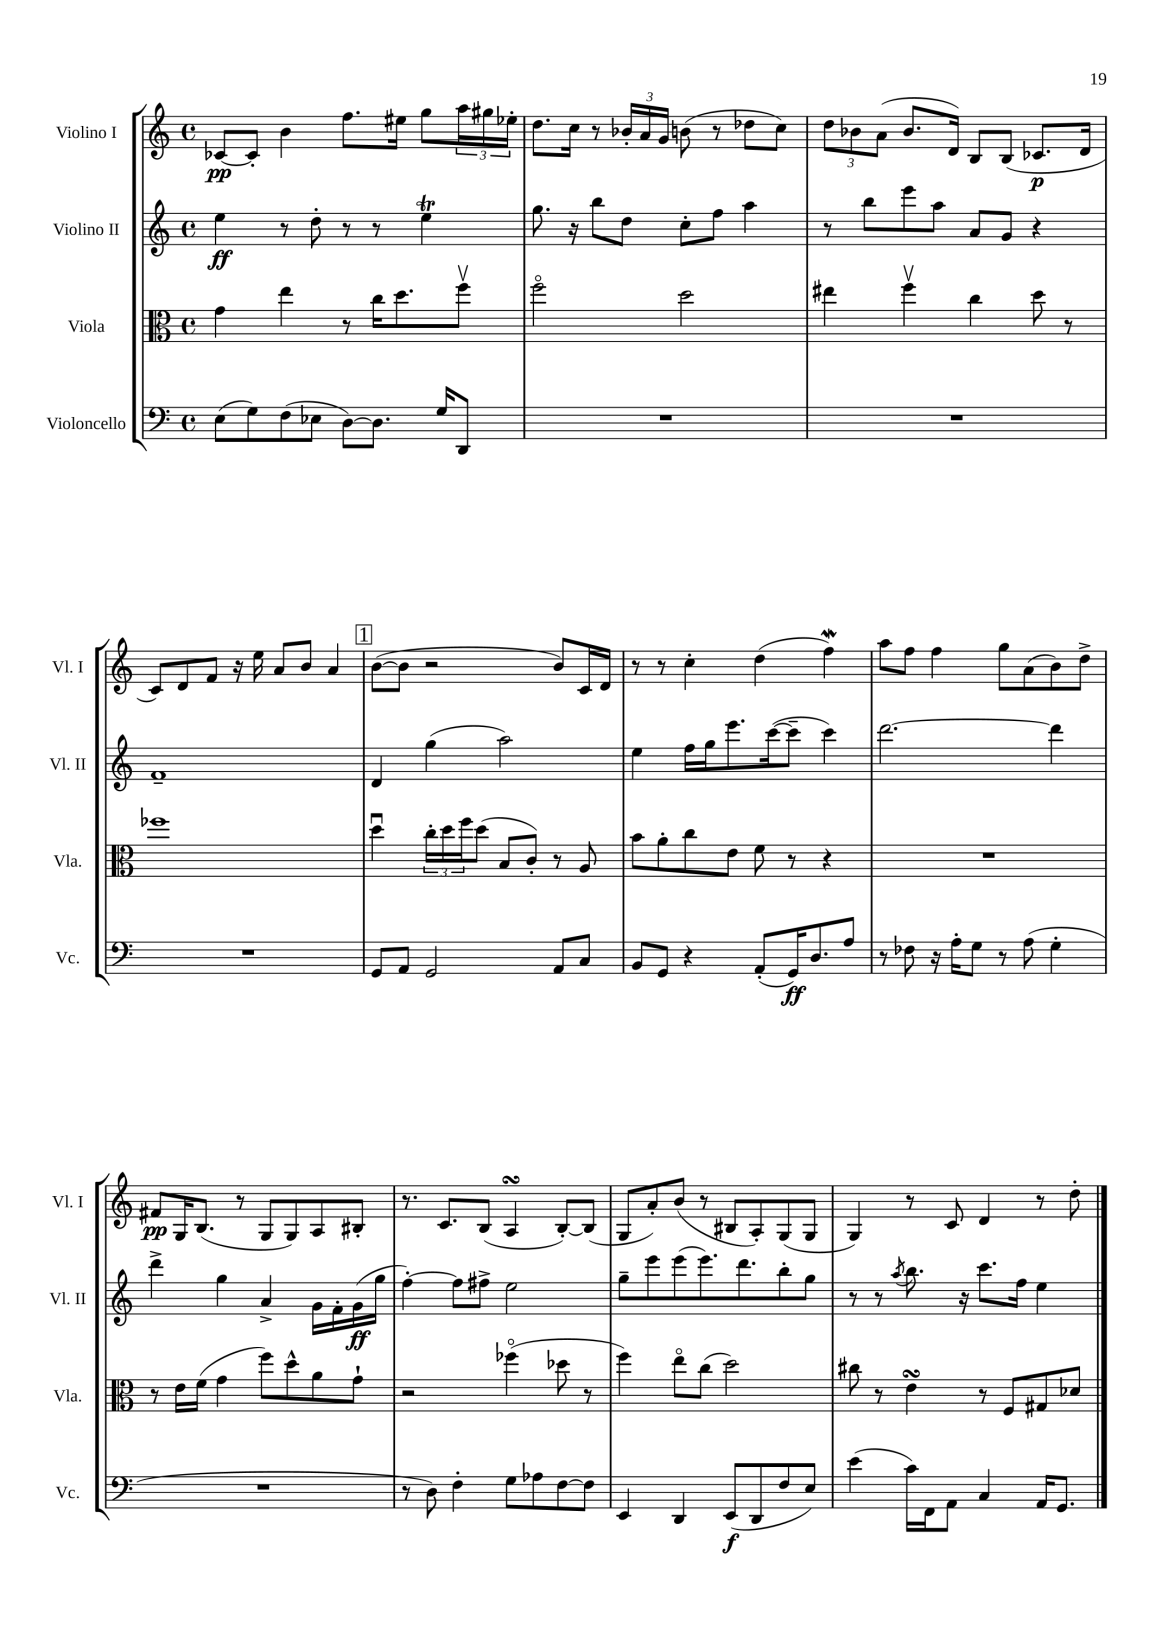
<<
\new StaffGroup <<
\new Staff = "s0" \with { instrumentName = "Violino I" shortInstrumentName = "Vl. I" } {
    \clef treble \key c \major \defaultTimeSignature \time 4/4
    ces'8~\pp ces'8-. b'4 f''8. eis''16 g''8 \tuplet 3/2 { a''16 gis''16 ees''16-. } |
    d''8. c''16 r8 \tuplet 3/2 { bes'16-. a'16 g'16 } b'8( r8 des''8 c''8) |
    \tuplet 3/2 { d''8 bes'8 a'8( } bes'8. d'16) b8 b8( ces'8.\p d'16 |
    c'8) d'8 f'8 r16 e''16 a'8 b'8 a'4 |
    \mark \markup { \box "1" } b'8~( b'8 r2 b'8) c'16 d'16 |
    r8 r8 c''4-. d''4( f''4\mordent) |
    a''8 f''8 f''4 g''8 a'8( b'8) d''8-> |
    fis'8\pp g16 b8.( r8 g8 g8) a8 bis8-. |
    r8. c'8. b8( a4\turn b8~-.) b8( |
    g8 a'8-.) b'8( r8 bis8 a8-.) g8( g8 |
    g4) r8 c'8 d'4 r8 d''8-. \bar "|." |
}
\new Staff = "s1" \with { instrumentName = "Violino II" shortInstrumentName = "Vl. II" } {
    \clef treble \key c \major \defaultTimeSignature \time 4/4
    e''4\ff r8 d''8-. r8 r8 e''4\trill |
    g''8. r16 b''8 d''8 c''8-. f''8 a''4 |
    r8 b''8 e'''8 a''8 a'8 g'8 r4 |
    f'1-- |
    \mark \markup { \box "1" } d'4 g''4( a''2) |
    e''4 f''16 g''16 e'''8. c'''16~( c'''8-- c'''4) |
    d'''2.~ d'''4 |
    d'''4-> g''4 a'4-> g'16 f'16-. g'16\ff( g''16 |
    f''4~-.) f''8 fis''8-> e''2 |
    g''8-- e'''8 e'''8( e'''8.) d'''8. b''8-. g''8 |
    r8 r8 \acciaccatura { a''8 } b''8. r16 c'''8. f''16 e''4 \bar "|." |
}
\new Staff = "s2" \with { instrumentName = "Viola" shortInstrumentName = "Vla." } {
    \clef alto \key c \major \defaultTimeSignature \time 4/4
    g'4 e''4 r8 c''16 d''8. f''8\upbow |
    f''2\flageolet d''2 |
    eis''4 f''4\upbow c''4 d''8 r8 |
    fes''1 |
    \mark \markup { \box "1" } d''4\downbow \tuplet 3/2 { c''16-. d''16 f''16 } d''8( b8 c'8-.) r8 a8 |
    b'8 a'8-. c''8 e'8 f'8 r8 r4 |
    R1 |
    r8 e'16 f'16( g'4 f''8) d''8-^ a'8 g'8-! |
    r2 fes''4\flageolet( des''8 r8 |
    f''4) e''8\flageolet c''8( d''2) |
    cis''8 r8 e'4\turn r8 f8 gis8 des'8 \bar "|." |
}
\new Staff = "s3" \with { instrumentName = "Violoncello" shortInstrumentName = "Vc." } {
    \clef bass \key c \major \defaultTimeSignature \time 4/4
    e8( g8) f8( ees8 d8~) d8. g16 d,8 |
    R1 |
    R1 |
    R1 |
    \mark \markup { \box "1" } g,8 a,8 g,2 a,8 c8 |
    b,8 g,8 r4 a,8-.( g,16\ff) d8. a8 |
    r8 fes8 r16 a16-. g8 r8 a8( g4-. |
    R1 |
    r8 d8) f4-. g8 aes8 f8~ f8 |
    e,4 d,4 e,8\f( d,8 f8 e8) |
    e'4( c'16) f,16 a,8 c4 a,16 g,8. \bar "|." |
}
>>
>>
\layout { \context { \Score \remove "Bar_number_engraver" } }
